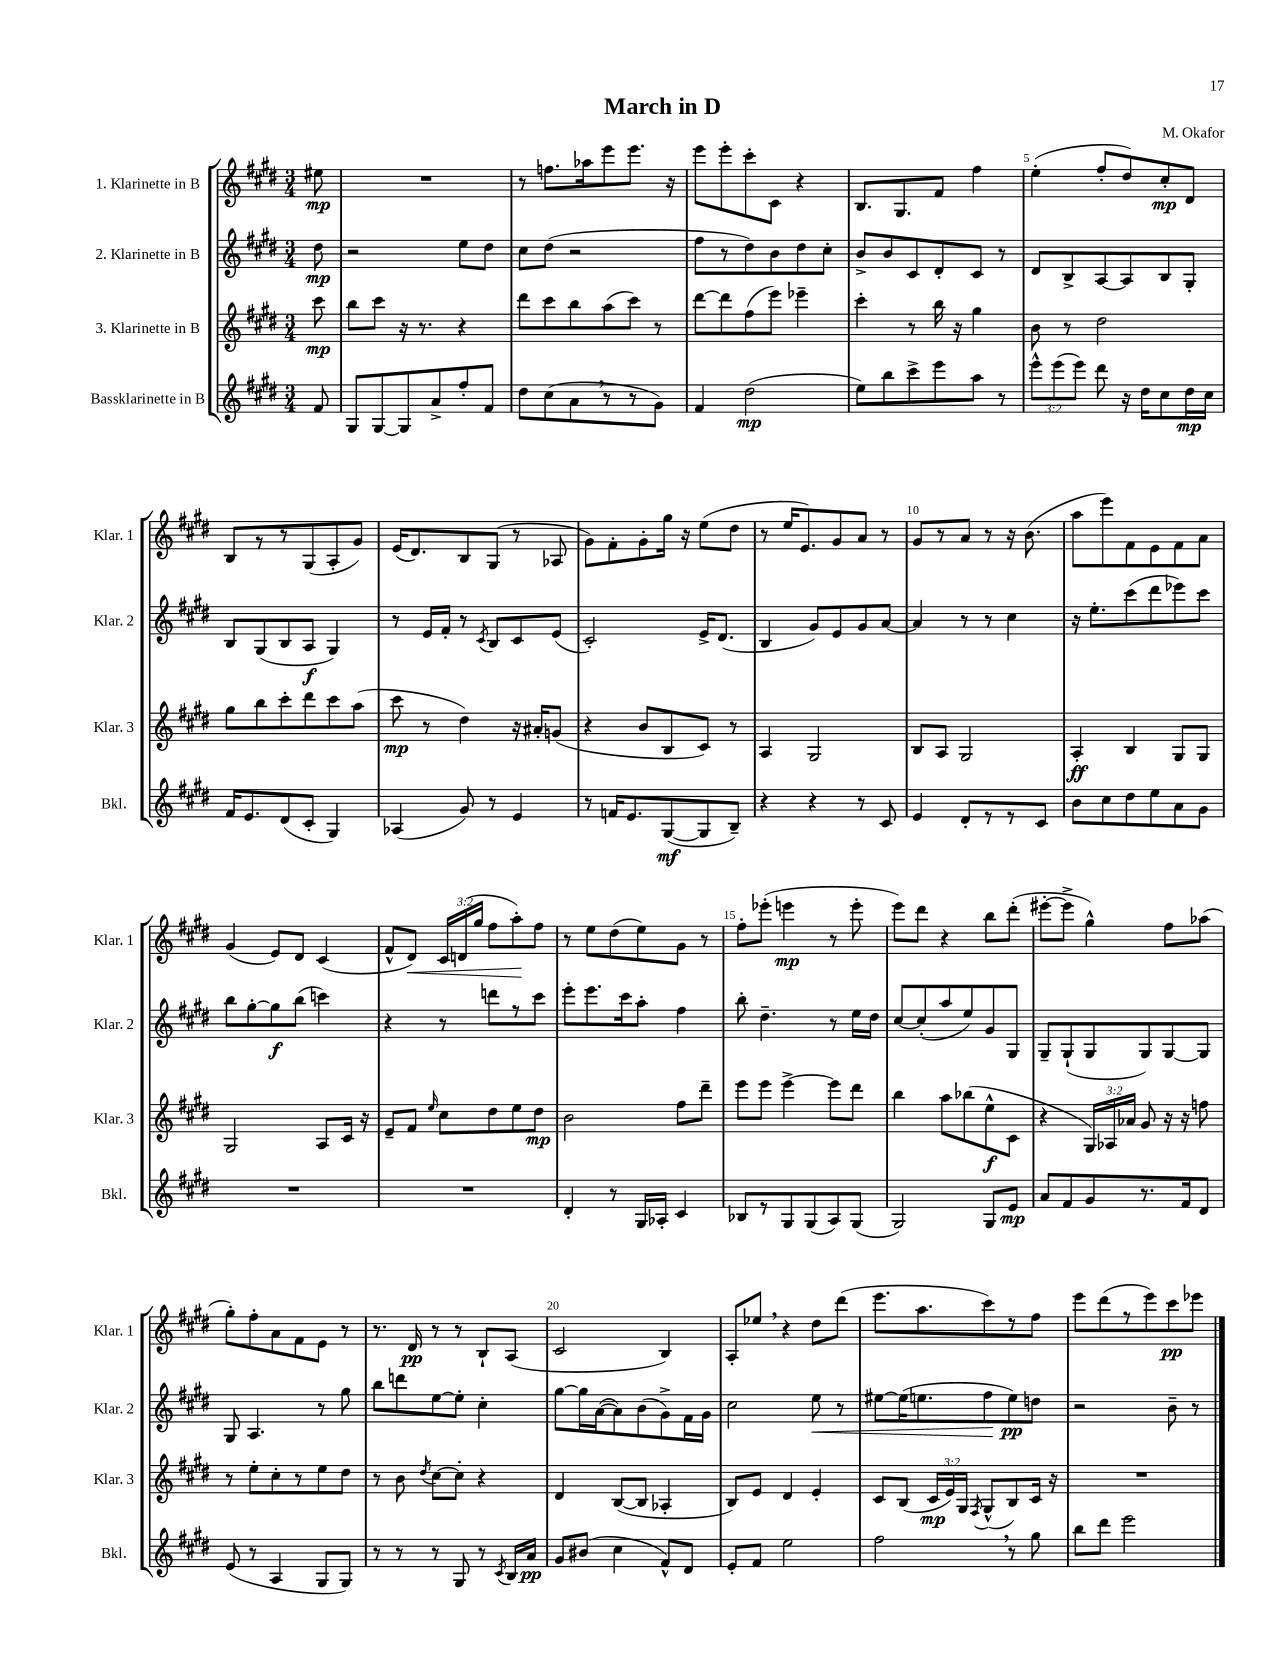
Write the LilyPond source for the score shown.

\header { title = "March in D" composer = "M. Okafor" }
<<
\new StaffGroup <<
\new Staff = "s0" \with { instrumentName = "1. Klarinette in B" shortInstrumentName = "Klar. 1" } {
    \clef treble \key e \major \numericTimeSignature \time 3/4 \override Staff.TupletNumber.text = #tuplet-number::calc-fraction-text \partial 8
    \autoBeamOff eis''8\mp |
    R2. |
    r8 f''8.[ aes''16 e'''8 e'''8.] r16 |
    e'''8[ e'''8-. cis'''8-. cis'8] r4 |
    b8.[ gis8. fis'8] fis''4 |
    e''4-.( fis''8[-. dis''8) cis''8-.\mp dis'8] |
    b8[ r8 r8 gis8( a8-. gis'8]) |
    e'16[( dis'8.) b8 gis8]( r8 aes8 |
    gis'8[) fis'8-. gis'8-. gis''16] r16 e''8[( dis''8] |
    r8 e''16[ e'8.) gis'8 a'8] r8 |
    gis'8[ r8 a'8] r8 r16 b'8.( |
    a''8[ e'''8) fis'8 e'8 fis'8 a'8] |
    gis'4( e'8[) dis'8] cis'4( |
    fis'8[-^ dis'8]\<) \tuplet 3/2 { cis'16[ d'16( gis''16] } fis''8[ a''8-.\!) fis''8] |
    r8 e''8[ dis''8( e''8) gis'8] r8 |
    fis''8[-. ees'''8]-.( e'''4\mp r8 e'''8-. |
    e'''8[) dis'''8] r4 b''8[ dis'''8]-.( |
    eis'''8[~-. eis'''8]-> gis''4-^) fis''8[ aes''8]( |
    gis''8[-.) fis''8-. a'8 fis'8 e'8] r8 |
    r8. dis'16\pp r8 r8 b8[-! a8]( |
    cis'2 b4) |
    a8[-. ees''8] \breathe r4 dis''8[ dis'''8]( |
    e'''8.[ a''8. cis'''8) r8 fis''8] |
    e'''8[ dis'''8( r8 e'''8) cis'''8\pp ees'''8] \bar "|." |
}
\new Staff = "s1" \with { instrumentName = "2. Klarinette in B" shortInstrumentName = "Klar. 2" } {
    \clef treble \key e \major \numericTimeSignature \time 3/4 \partial 8
    \autoBeamOff dis''8\mp |
    r2 e''8[ dis''8] |
    cis''8[ dis''8]( r2 |
    fis''8[ r8 dis''8) b'8 dis''8 cis''8]-. |
    b'8[-> b'8 cis'8 dis'8-. cis'8] r8 |
    dis'8[ b8-> a8~ a8 b8 gis8]-. |
    b8[ gis8( b8 a8]\f gis4) |
    r8 e'16[ fis'16]-. r8 \acciaccatura { cis'8 } b8[ cis'8 e'8]( |
    cis'2-.) e'16[-> dis'8.]( |
    b4 gis'8[) e'8 gis'8 a'8]~ |
    a'4 r8 r8 cis''4 |
    r16 e''8.[-. cis'''8( dis'''8 ees'''8) cis'''8] |
    b''8[ gis''8~-. gis''8\f b''8]( c'''4) |
    r4 r8 d'''8[ r8 cis'''8] |
    e'''8[-. e'''8. cis'''16 a''8]-. fis''4 |
    b''8-. dis''4.-- r8 e''16[ dis''16] |
    cis''8[~ cis''8-.( a''8 e''8) gis'8 gis8] |
    gis8[-- gis8-!( gis8 gis8) gis8~ gis8] |
    gis8 a4. r8 gis''8 |
    b''8[ d'''8 e''8~ e''8]-. cis''4-. |
    gis''8[~ gis''16 a'16~( a'8) b'8( gis'8->) fis'16 gis'16] |
    cis''2 e''8\< r8 |
    eis''8[~ eis''16( e''8. fis''8\! e''8\pp) d''8] |
    r2 b'8-- r8 \bar "|." |
}
\new Staff = "s2" \with { instrumentName = "3. Klarinette in B" shortInstrumentName = "Klar. 3" } {
    \clef treble \key e \major \numericTimeSignature \time 3/4 \override Staff.TupletNumber.text = #tuplet-number::calc-fraction-text \partial 8
    \autoBeamOff cis'''8\mp |
    b''8[ cis'''8] r16 r8. r4 |
    dis'''8[ cis'''8 b''8 a''8( cis'''8]) r8 |
    dis'''8[~ dis'''8 fis''8( e'''8]) ees'''4-- |
    cis'''4-. r8 b''16 r16 gis''4 |
    b'8 r8 dis''2 |
    gis''8[ b''8 cis'''8-. dis'''8 cis'''8 a''8]( |
    cis'''8\mp r8 dis''4) r16 ais'16[-. g'8]( |
    r4 b'8[ b8 cis'8]) r8 |
    a4 gis2 |
    b8[ a8] gis2 |
    a4-.\ff b4 gis8[ gis8] |
    gis2 a8[ cis'16] r16 |
    e'8[-- fis'8] \grace { e''16 } cis''8[ dis''8 e''8 dis''8]\mp |
    b'2 fis''8[ dis'''8]-- |
    e'''8[ e'''8] e'''4~-> e'''8[ dis'''8] |
    b''4 a''8[ bes''8( e''8-^\f cis'8] |
    r4 \tuplet 3/2 { gis16[) aes16 aes'16] } gis'8 r16 r16 f''8 |
    r8 e''8[-. cis''8-. r8 e''8 dis''8] |
    r8 b'8 \acciaccatura { dis''8 } cis''8[~ cis''8]-. r4 |
    dis'4 b8[~( b8] aes4-. |
    b8[) e'8] dis'4 e'4-. |
    cis'8[ b8]( \tuplet 3/2 { cis'16[\mp e'16) gis16] } \acciaccatura { fis8 } gis8[-^( b8) cis'16] r16 |
    R2. \bar "|." |
}
\new Staff = "s3" \with { instrumentName = "Bassklarinette in B" shortInstrumentName = "Bkl." } {
    \clef treble \key e \major \numericTimeSignature \time 3/4 \override Staff.TupletNumber.text = #tuplet-number::calc-fraction-text \partial 8
    \autoBeamOff fis'8 |
    gis8[ gis8~ gis8 a'8-> fis''8-. fis'8] |
    dis''8[ cis''8( a'8 \breathe r8 r8 gis'8]) |
    fis'4 dis''2\mp( |
    e''8[) b''8 cis'''8-> e'''8 a''8] r8 |
    \tuplet 3/2 { e'''8[-^ e'''8( e'''8]) } dis'''8 r16 dis''16[ cis''8 dis''16\mp cis''16] |
    fis'16[ e'8. dis'8( cis'8]-. gis4) |
    aes4( gis'8) r8 e'4 |
    r8 f'16[ e'8. gis8~\mf( gis8 b8]--) |
    r4 r4 r8 cis'8 |
    e'4 dis'8[-. r8 r8 cis'8] |
    b'8[ cis''8 dis''8 e''8 a'8 gis'8] |
    R2. |
    R2. |
    dis'4-. r8 gis16[ aes16]-. cis'4 |
    bes8[ r8 gis8 gis8( a8) gis8]( |
    gis2) gis8[ e'8]\mp |
    a'8[ fis'8 gis'8 r8. fis'16 dis'8] |
    e'8( r8 a4 gis8[ gis8]) |
    r8 r8 r8 gis8 r8 \acciaccatura { cis'8 } b16[ a'16]\pp |
    gis'8[ bis'8]( cis''4 fis'8[-^) dis'8] |
    e'8[-. fis'8] e''2 |
    fis''2 \breathe r8 gis''8 |
    b''8[ dis'''8] e'''2 \bar "|." |
}
>>
>>
\layout { \context { \Score \override BarNumber.break-visibility = ##(#f #t #t) barNumberVisibility = #(every-nth-bar-number-visible 5) } }
